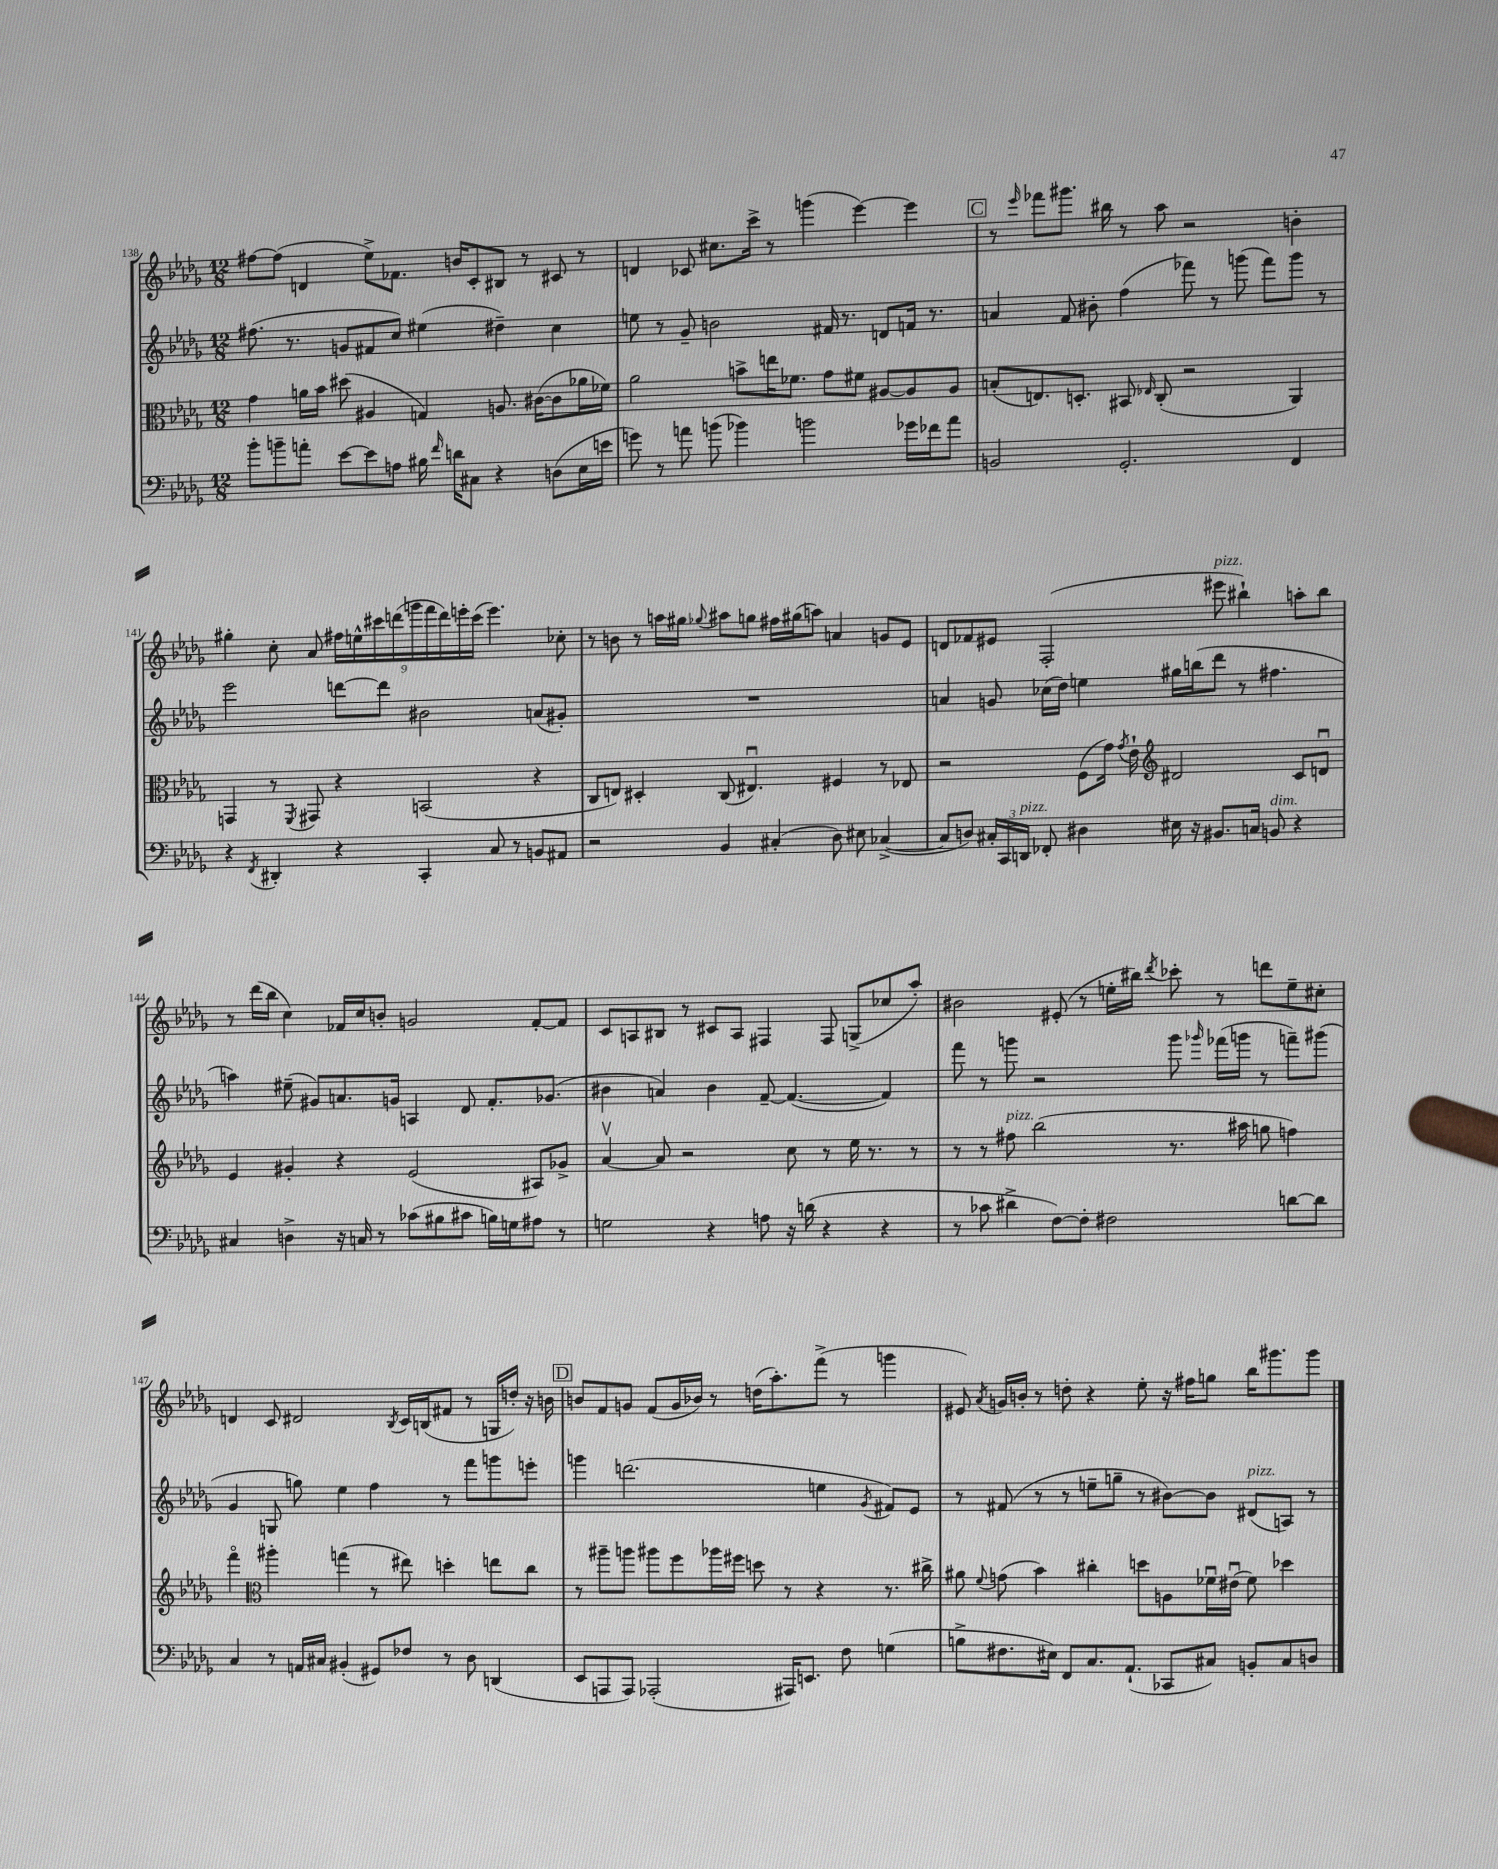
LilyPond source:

<<
\new StaffGroup <<
\new Staff = "s0" {
    \clef treble \key des \major \numericTimeSignature \time 12/8
    \autoBeamOff fis''8[~ fis''8]( d'4 ees''8[->) fes'8.] b'16[ c'8-. bis8] r8 cis'8 r8 |
    d'4 ces'8 cis''8.[ c'''16]-> r8 g'''4( ees'''4~) ees'''4 |
    \mark \markup { \box "C" } r8 \grace { ees'''16 } fes'''8[ gis'''8.] bis''16 r8 aes''8 r2 b'4-. |
    gis''4-. c''8-. aes'8 \tuplet 9/8 { fis''16[ e''16-^ cis'''16 d'''16( g'''16 f'''16 d'''16) e'''16-. cis'''16]( } e'''4.) ces''8-. |
    r8 b'8 r8 a''16[ gis''16] \appoggiatura { ges''8 } ais''8[ g''8] fis''16[ gis''16( a''8]) a'4 g'8[ ees'8] |
    d'8[ fes'8 eis'8] f2-.( eis'''8^\markup { \italic "pizz." } bis''4-!) a''8[-. bis''8] |
    r8 des'''16[( bes''16] c''4) fes'16[ c''16 b'8]-. g'2 fes'8[~-. fes'8] |
    c'8[ a8 bis8] r8 cis'8[ a8] fis4 fis8 g8[->( ces''8 aes''8]-.) |
    bis'2 eis'8-.( r8 e''16[-. bis''16]) \acciaccatura { des'''8 } ces'''8-. r8 d'''8[ e''8-- cis''8]-. |
    d'4 c'8 dis'2 \acciaccatura { bes8 } c'16[ b16( fis'8] r8 g16[ d''16]-.) r16 b'16 |
    \mark \markup { \box "D" } b'8[ f'8 g'8] f'8[( g'16 bes'16]) r8 d''16[( aes''8.-.) f'''8]->( r8 g'''4 |
    eis'8) \acciaccatura { aes'8 } g'16[ b'16]-. r8 d''8-. r4 ees''8-. r16 fis''16[ g''8] bes''16[ gis'''8. gis'''8] \bar "|." |
}
\new Staff = "s1" {
    \clef treble \key des \major \numericTimeSignature \time 12/8
    \autoBeamOff fis''8.( r8. g'8[ fis'8 c''8]) eis''4( dis''4--) c''4 |
    e''8 r8 ges'8-- b'2 fis'16 r8. d'8[ f'16] r8. |
    \mark \markup { \box "C" } a'4 f'8 bis'8-. f''4( fes'''8) r8 g'''8( fes'''8[) g'''8] r8 |
    ees'''2 d'''8[~ d'''8] bis'2 a'8[( gis'8]-.) |
    R1. |
    a'4 g'8 ces''16[( des''16]) e''4 gis''16[ b''16( des'''8] r8 fis''4. |
    a''4) eis''8--( gis'8[) a'8. g'16] a4 des'8 f'8.[-. ges'8.]( |
    bis'4 a'4) bis'4 f'8~-- f'4.~( f'4) |
    f'''8 r8 g'''8 r2 g'''8 \grace { ges'''16 } fes'''16[( g'''16] r8 f'''8[--) gis'''8]( |
    ges'4 g8 g''8) ees''4 f''4 r8 f'''8[ g'''8 e'''8]-. |
    \mark \markup { \box "D" } g'''4 d'''2.( e''4 \acciaccatura { ges'8 } fis'8[) ees'8] |
    r8 fis'8( r8 r8 e''8[-- g''8]-- r8 bis'8[~) bis'8] dis'8[^\markup { \italic "pizz." }( a8]) r8 \bar "|." |
}
\new Staff = "s2" {
    \clef alto \key des \major \numericTimeSignature \time 12/8
    \autoBeamOff ges'4 a'16[ bes'16] dis''8( ais4 g4) a8. cis'16[~( cis'8 aes'16 fes'16]) |
    aes'2 b'8[-> e''16 fes'8.] ges'8[ fis'8] ais8[~ ais8 ais8] |
    \mark \markup { \box "C" } b8[-.( e8.) d8.]-. bis,8 \grace { ees16 } c8-.( r2 aes,4) |
    g,4 r8 \acciaccatura { f,8 } gis,8 r4 b,2( r4 |
    c8[ e8]) dis4-. c8( eis4.\downbow) fis4 r8 ees8 |
    r2 f8[( ges'16]) \acciaccatura { ges'8 } ees'16-! \clef treble dis'2 c'8[ d'8]\downbow |
    ees'4 gis'4-. r4 ees'2( ais8[) ges'8]-> |
    aes'4~\upbow aes'8 r2 c''8 r8 ees''16 r8. r8 |
    r8 r8 fis''8^\markup { \italic "pizz." } bes''2( r8. ais''16 g''8 f''4) |
    f'''4\flageolet \clef alto ais''4-. g''4( r8 eis''8) d''4-. e''8[ c''8] |
    \mark \markup { \box "D" } r8 ais''8[-- a''8] ais''8[ f''8 aes''16 fis''16] d''8 r8 r4 r8. cis''16-> |
    ais'8 \appoggiatura { f'8 } g'8( bes'4) cis''4-. d''8[ a8 fes'16\downbow eis'16]\downbow( fes'8) des''4 \bar "|." |
}
\new Staff = "s3" {
    \clef bass \key des \major \numericTimeSignature \time 12/8
    \autoBeamOff bes'8[-. b'8-- a'8]-. ees'8[~ ees'8 a8] bis16 \grace { f'16 } d'16[ cis8] r4 d8[( ees16 e'16] |
    g'8) r8 a'8 b'8( bes'4) b'2 ges'16[ fes'16 a'8] |
    \mark \markup { \box "C" } b,2 ges,2.-. f,4 |
    r4 \acciaccatura { f,8 } dis,4-. r4 c,4-. c8 r8 b,8[ ais,8] |
    r2 bes,4 cis4-.( des8) eis8 ces4~->( |
    ces8[ d8]) \tuplet 3/2 { cis16[-. c,16 d,16]^\markup { \italic "pizz." } } fes,8-. dis4 eis16 r16 bis,8.[ c16] b,8^\markup { \italic "dim." } r4 |
    cis4 d4-> r16 c16 r8 ces'8[( bis8 cis'8] b16[) g16 ais8] r8 |
    g2 r4 a8 r16 d'16( r4 r4 |
    r8 ces'8 dis'4-> f8[~) f8]-. fis2 d'8[~ d'8] |
    c4 r8 a,16[ cis16] bis,4-.( gis,8[) fes8] r8 des8 d,4( |
    \mark \markup { \box "D" } ees,8[ a,,8 a,,8]) aes,,2-.( ais,,16[) e,8.] f8 g4( |
    b8[-> fis8. eis16]) f,8[ c8. aes,8.]-!( ces,8[ cis8]) b,8[-. cis8 d8] \bar "|." |
}
>>
>>
\layout { \context { \Score currentBarNumber = #138 } }
